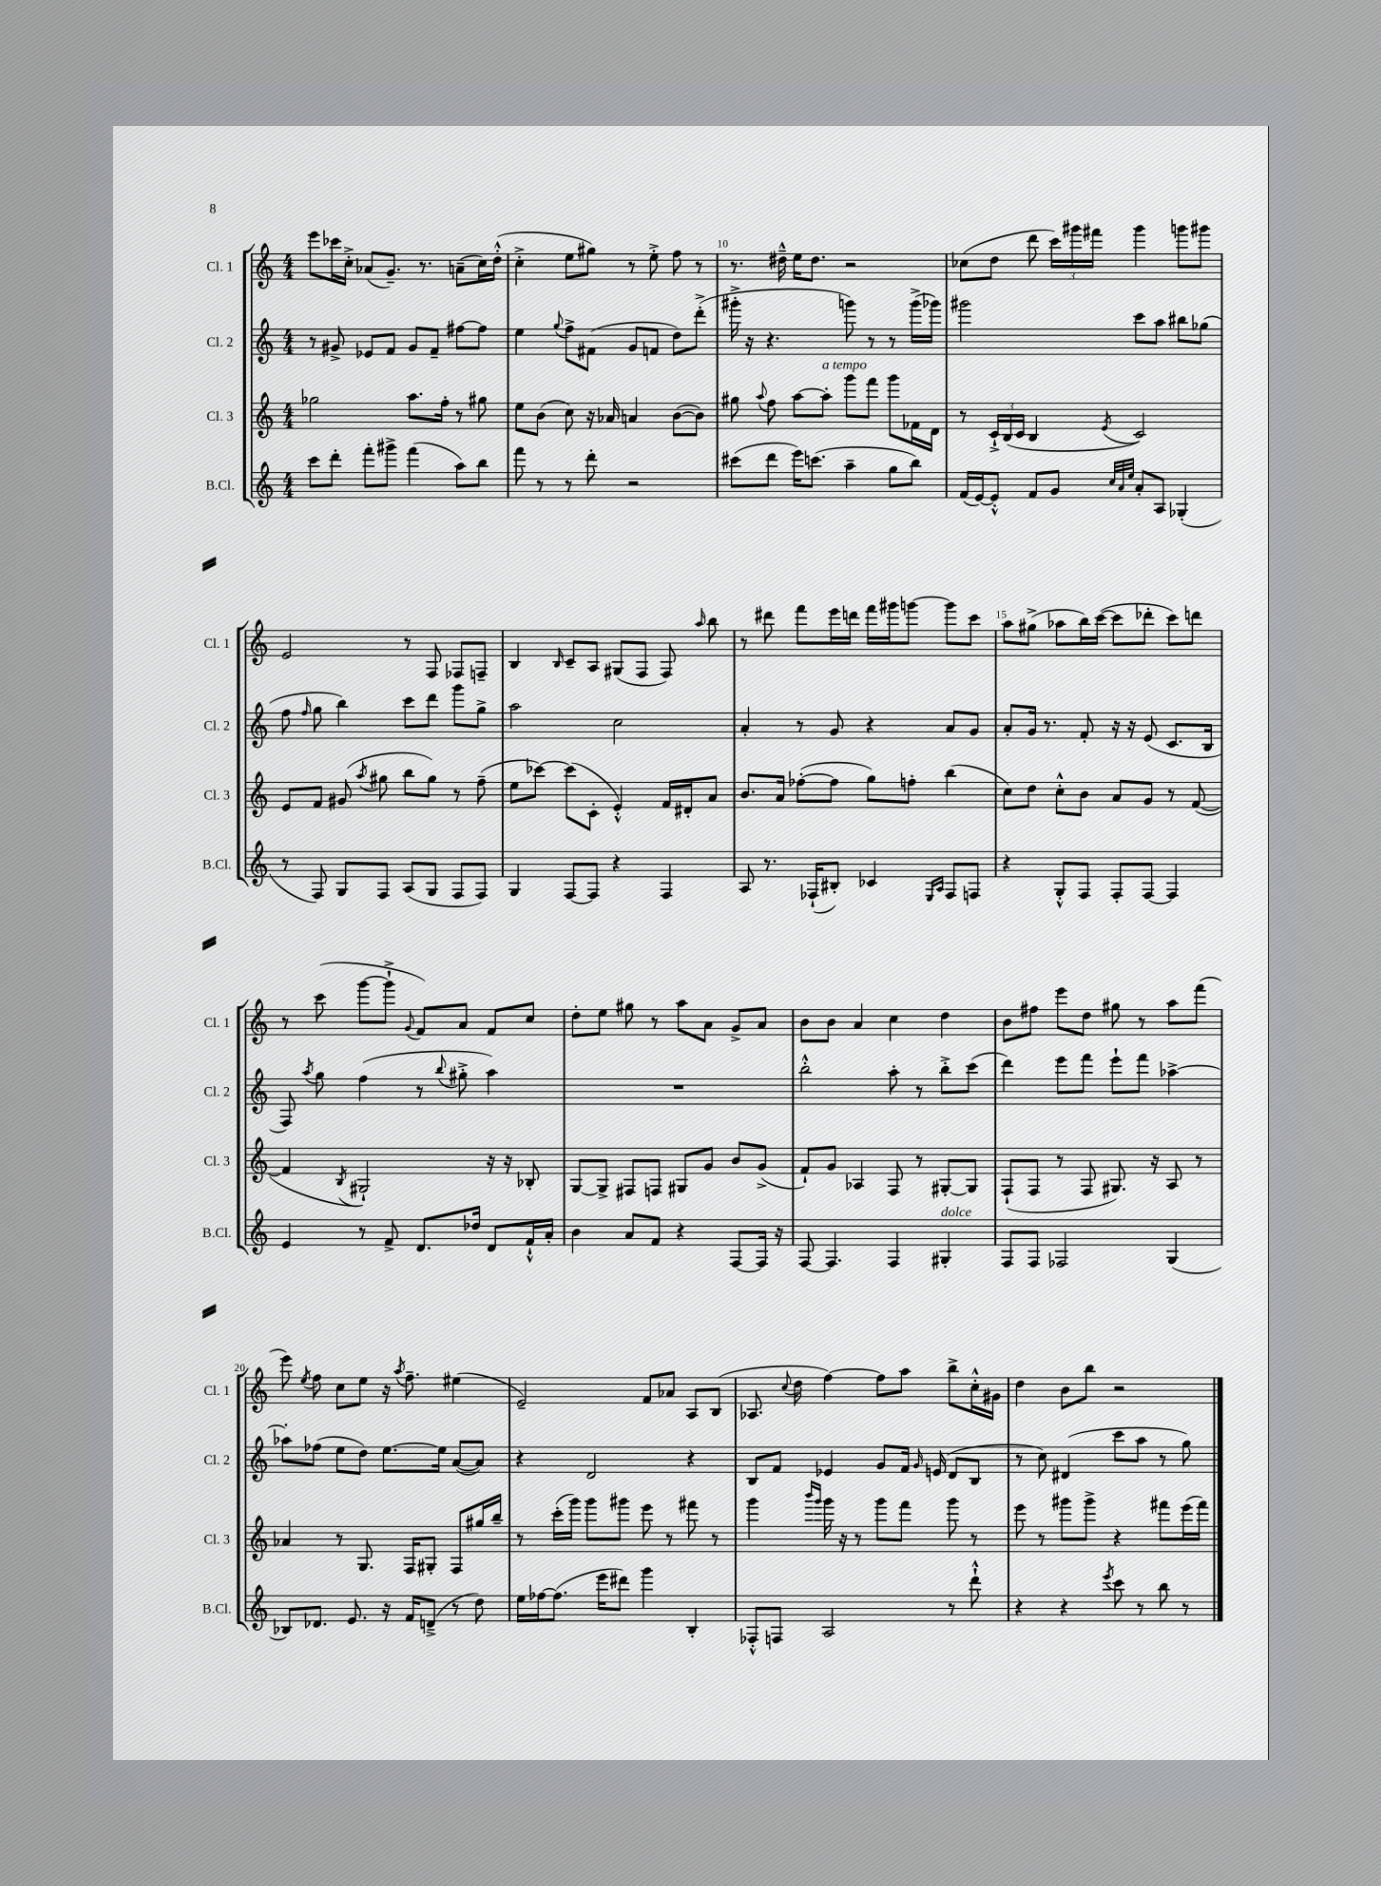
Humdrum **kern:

**kern	**kern	**kern	**kern
*staff4	*staff3	*staff2	*staff1
*clefG2	*clefG2	*clefG2	*clefG2
*k[]	*k[]	*k[]	*k[]
*M4/4	*M4/4	*M4/4	*M4/4
8ccc	2gg-	8r	8eee
8ddd'	.	8g#^	16ccc-
.	.	.	16cc'^
8fff'	.	8e-	(8a-
8ggg#^	.	8f	8.g~)
(4fff	8.aa	8g#	.
.	.	.	8.r
.	.	8f~	.
.	16ff'	.	.
8aa)	8r	[8ff#	(8a~
8bb	8gg#	8ff#]	16cc)
.	.	.	(16dd'^^
=	=	=	=
8fff	8ee	4ee	4cc'^
8r	(8b	.	.
.	.	8qqgg	.
8r	8cc)	8ff^	8ee
8ddd'	16r	(8f#	8gg#)
.	16a-	.	.
2r	4a	8g	8r
.	.	8f	8ee'^
.	([8b	8dd)	8ff
.	8b])	(8ddd'^	8r
=	=	=	=
(8ccc#	8gg#	16ggg#'^	8.r
.	.	16r	.
.	8qqaa	.	.
8ddd	8ff	4.r	.
.	.	.	16dd#~^^
16eee)	[8aa	.	16ee
(8.ccc	.	.	8.dd#
.	8aa']	.	.
4aa~	8ggg	8ggg)	2r
.	8fff	8r	.
8gg	8ggg	8r	.
8bb)	16f-	(16ggg^	.
.	16d	16ggg-)	.
=	=	=	=
(16f	8r	2ggg#	(8cc-
[16e)	.	.	.
8e'^^]	24c`^	.	8dd
.	(24B	.	.
.	24c	.	.
8f	4B	.	8ddd
8g	.	.	24ccc)
.	.	.	24ggg#
.	.	.	24fff#
32qqcc	.	.	.
32qqa	.	.	.
32qqee	8qe	.	.
8a'	2c)	8ccc	4ggg#
8A	.	8aa	.
(4G-'	.	8bb#	8ggg
.	.	(8gg-	8ggg#
=	=	=	=
8r	8e	8ff	2e
.	.	16qqff	.
8F)	8f	8gg	.
8G	(8g#	4bb)	.
.	8qaa	.	.
8F	8gg#	.	.
(8A	8bb	8ccc	8r
8G	8gg#)	8ddd	8F
8F	8r	8ggg	8F-
8F)	(8ff~	8gg^	8F~
=	=	=	=
4G	8ee	2aa	4B
.	[8ccc-)	.	.
.	.	.	16qqB
[8F	(8ccc-]	.	8c~
8F]	8c'	.	8A
4r	4e'^^)	2cc	(8G#
.	.	.	8F
4F	16f	.	8F)
.	16d#'	.	.
.	.	.	16qqaa
.	8a	.	8bb
=	=	=	=
8A	8.b	4a'	8r
8.r	.	.	8ddd#
.	16a	.	.
.	([8ff-'	8r	8fff
(16F-`	.	.	.
8B#')	8ff-]	8g	16eee
.	.	.	16ddd
4c-	8gg)	4r	16fff
.	.	.	16ggg#
.	8ff'	.	[8ggg
16qqE	.	.	.
16qqA	.	.	.
8F-	(4bb	8a	8ggg]
8F	.	8g	8ccc
=	=	=	=
4r	8cc)	8a'	8aa
.	8dd	16g	(8gg#^
.	.	8.r	.
8G'^^	8cc'^^	.	8aa-
8F	8b	8f'	16bb)
.	.	.	([16ccc
8F'	8a	16r	8ccc]
.	.	16r	.
[8F	8g	(8e	8ddd-'
4F]	8r	8.c	8ccc)
.	([8f	.	8ddd
.	.	16B	.
=	=	=	=
4e	4f]	8F)	8r
.	.	8qaa	.
.	.	8gg	(8ccc
.	8qB	.	.
8r	2G#`)	(4ff	[8ggg
8f^	.	.	8ggg`^]
.	.	.	8qqg
8.d	.	8r	8f)
.	.	8qqbb	.
.	.	8gg#'^	8a
16dd-	.	.	.
8d	16r	4aa)	8f
.	16r	.	.
16f`^^	8B-'	.	8cc
16a'	.	.	.
=	=	=	=
4b	[8G	1r	8dd'
.	8G^]	.	8ee
8a	8F#	.	8gg#
8f	8F	.	8r
4r	8G#	.	8aa
.	8g	.	8a
[8F	8b	.	8g^
16F]	(8g^	.	8a
16r	.	.	.
=	=	=	=
[8F	8f`)	2bb'^^	8b
4.F]	8g	.	8b
.	4A-	.	4a
4F	8F	8aa'	4cc
.	8r	8r	.
4G#'	[8G#'	8bb'^	4dd
.	8G#]	(8ccc	.
=	=	=	=
8F	(8F`	4ddd)	8b
8F	8F	.	8ff#
2F-	8r	8eee	8eee
.	8F	8fff	8dd
.	8.G#)	8eee`	8gg#
.	.	8fff	8r
.	16r	.	.
(4G	8A	[4aa-^	8aa
.	8r	.	(8fff
=	=	=	=
8B-)	4a-	8aa-']	8eee)
.	.	.	8qee
8.d-	.	(8ff-	8ff
.	8r	8ee	8cc
8.e	.	.	.
.	8.G	8dd)	8ee
16r	.	[8.ee	16r
.	.	.	8qaa
16f	16F	.	8.ff~
(8d~^	8G#'	.	.
.	.	16ee]	.
8r	8F	([8a	(4ee#
8dd)	16gg#	8a])	.
.	16bb~	.	.
=	=	=	=
16ee	8r	4r	2e~)
[16ff-	.	.	.
(8.ff-]	(16ccc'	.	.
.	16ggg)	.	.
.	8ggg	2d	.
16eee	.	.	.
8ddd#)	8ggg#	.	.
4ggg	8eee	.	8f
.	8r	.	8a-
4B'	8fff#	4r	8A
.	8r	.	(8B
=	=	=	=
8F-'^^	4ggg	8B	8.A-
8F	.	8f	.
.	.	.	8qqcc
.	.	.	16dd
.	16qqbbb	.	.
.	16qqggg	.	.
2A	16ggg	4e-	[4ff)
.	16r	.	.
.	8r	.	.
.	8ggg	8g	8ff]
.	8fff	16f	8aa
.	.	16qqg	.
.	.	(16e	.
8r	8ggg	8d	8bb^
8ddd`^^	8r	8B	16cc'^^
.	.	.	16g#
=	=	=	=
4r	8eee	8r	4dd
.	8r	8cc)	.
4r	8ggg#	(4d#	8b
.	8ggg#^	.	8bb
8qeee	.	.	.
8ccc	4r	8ccc	2r
8r	.	8aa	.
8bb	8fff#	8r	.
8r	(16eee	8gg)	.
.	16fff#)	.	.
==	==	==	==
*-	*-	*-	*-
